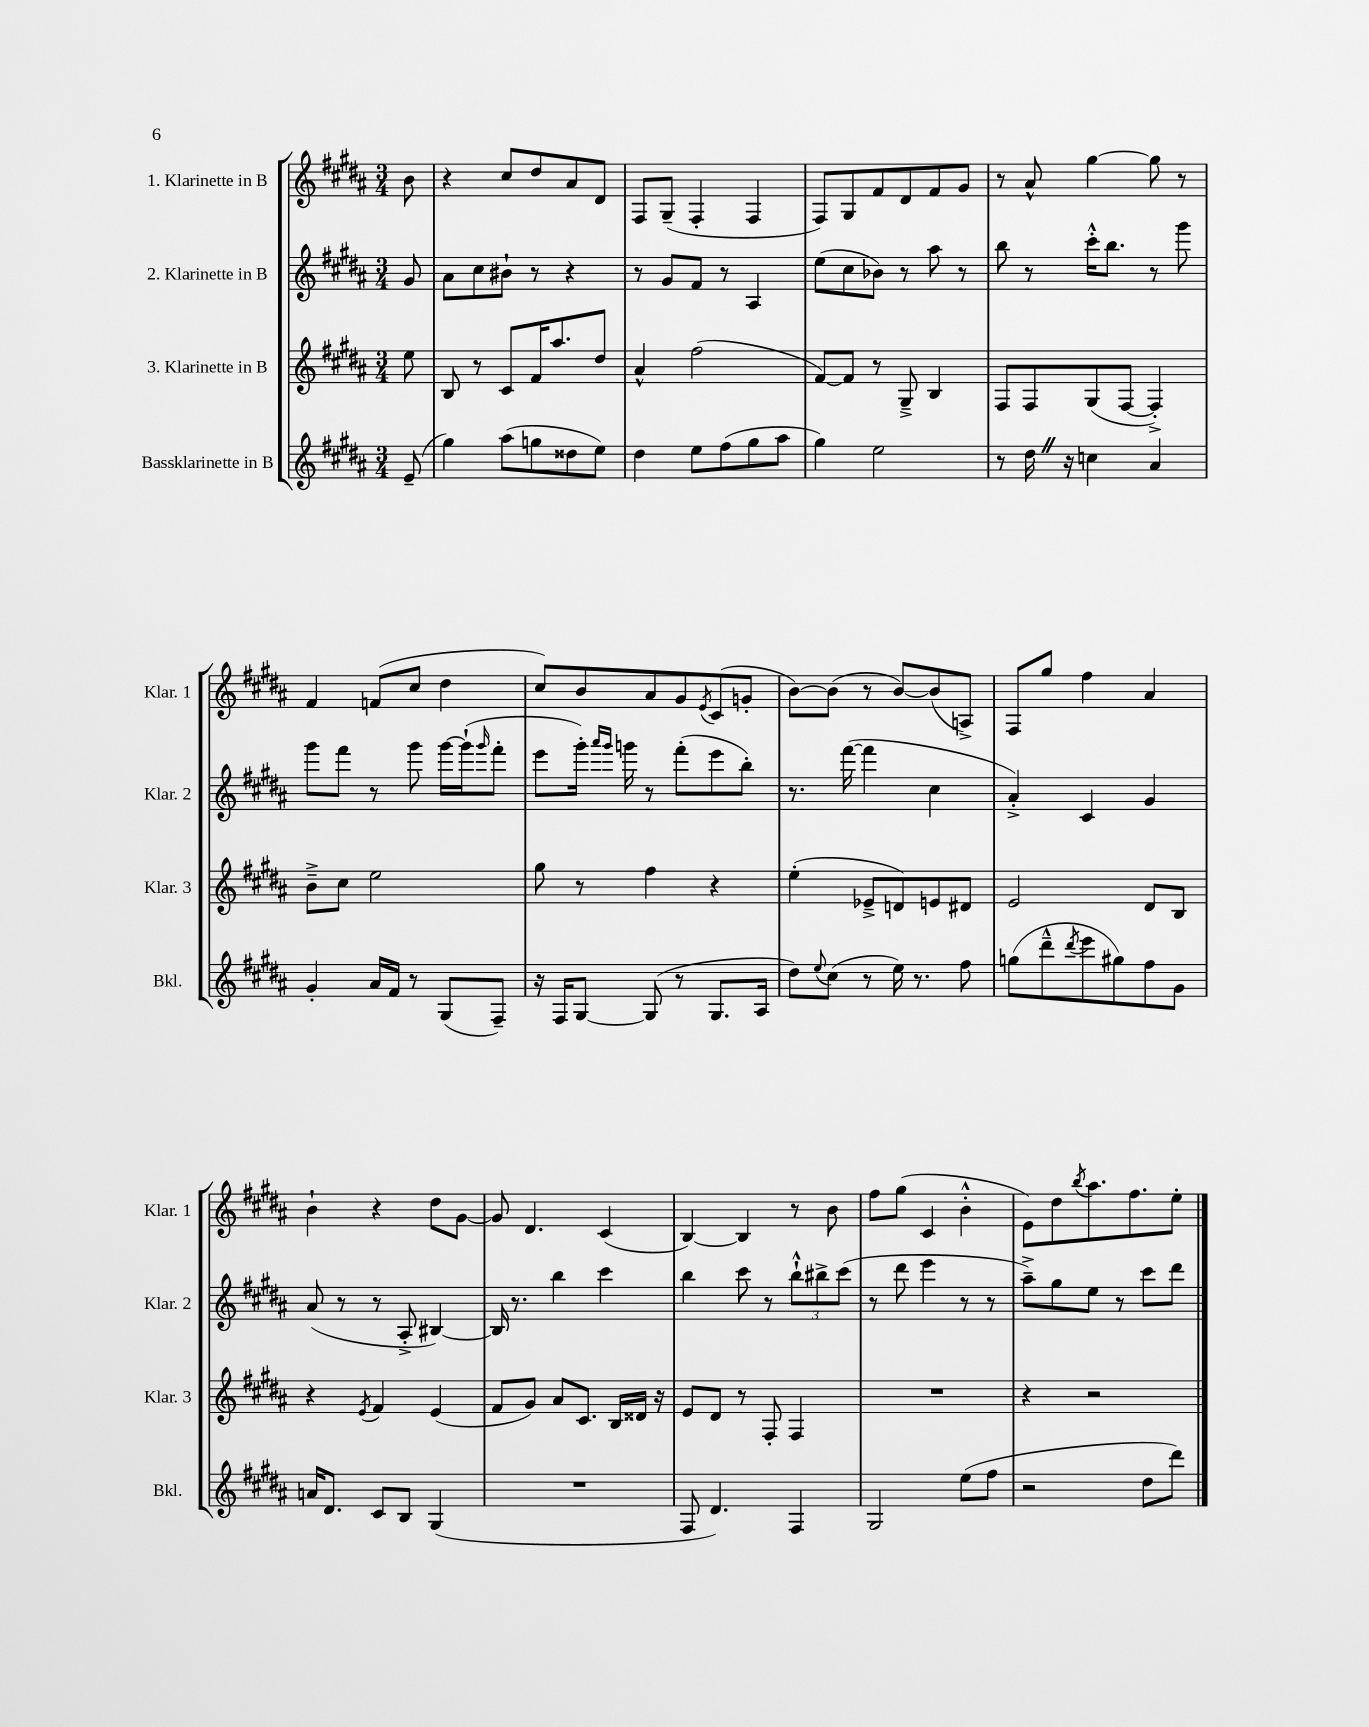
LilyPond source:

<<
\new StaffGroup <<
\new Staff = "s0" \with { instrumentName = "1. Klarinette in B" shortInstrumentName = "Klar. 1" } {
    \clef treble \key b \major \numericTimeSignature \time 3/4 \partial 8
    b'8 |
    r4 cis''8 dis''8 ais'8 dis'8 |
    fis8 gis8--( fis4-. fis4 |
    fis8) gis8 fis'8 dis'8 fis'8 gis'8 |
    r8 ais'8-^ gis''4~ gis''8 r8 |
    fis'4 f'8( cis''8 dis''4 |
    cis''8) b'8 ais'8 gis'8 \acciaccatura { e'8 } cis'8( g'8-. |
    b'8~) b'8( r8 b'8~) b'8( a8->) |
    fis8 gis''8 fis''4 ais'4 |
    b'4-! r4 dis''8 gis'8~ |
    gis'8 dis'4. cis'4( |
    b4~) b4 r8 b'8 |
    fis''8 gis''8( cis'4 b'4-.-^ |
    e'8) dis''8 \acciaccatura { b''8 } ais''8. fis''8. e''8-. \bar "|." |
}
\new Staff = "s1" \with { instrumentName = "2. Klarinette in B" shortInstrumentName = "Klar. 2" } {
    \clef treble \key b \major \numericTimeSignature \time 3/4 \partial 8
    gis'8 |
    ais'8 cis''8 bis'8-! r8 r4 |
    r8 gis'8 fis'8 r8 ais4 |
    e''8( cis''8 bes'8) r8 ais''8 r8 |
    b''8 r8 cis'''16-.-^ b''8. r8 gis'''8 |
    gis'''8 fis'''8 r8 gis'''8 gis'''16~ gis'''16-!( \grace { gis'''16 } fis'''8-. |
    e'''8 gis'''16-.) \grace { ais'''16 gis'''16 } g'''16 r8 fis'''8-.( e'''8 b''8-.) |
    r8. fis'''16~( fis'''4 cis''4 |
    ais'4-.->) cis'4 gis'4 |
    ais'8( r8 r8 ais8-.-> bis4~) |
    bis16 r8. b''4 cis'''4 |
    b''4 cis'''8 r8 \tuplet 3/2 { b''8-!-^ bis''8-> cis'''8( } |
    r8 dis'''8 e'''4 r8 r8 |
    ais''8--->) gis''8 e''8 r8 cis'''8 dis'''8 \bar "|." |
}
\new Staff = "s2" \with { instrumentName = "3. Klarinette in B" shortInstrumentName = "Klar. 3" } {
    \clef treble \key b \major \numericTimeSignature \time 3/4 \partial 8
    e''8 |
    b8 r8 cis'8 fis'16 ais''8. dis''8 |
    ais'4-^ fis''2( |
    fis'8~) fis'8 r8 gis8---> b4 |
    fis8 fis8 gis8( fis8~ fis4-.->) |
    b'8---> cis''8 e''2 |
    gis''8 r8 fis''4 r4 |
    e''4-.( ees'8---> d'8) e'8 dis'8 |
    e'2 dis'8 b8 |
    r4 \acciaccatura { e'8 } fis'4 e'4( |
    fis'8 gis'8) ais'8 cis'8. b16 disis'16 r16 |
    e'8 dis'8 r8 fis8-. fis4 |
    R2. |
    r4 r2 \bar "|." |
}
\new Staff = "s3" \with { instrumentName = "Bassklarinette in B" shortInstrumentName = "Bkl." } {
    \clef treble \key b \major \numericTimeSignature \time 3/4 \partial 8
    e'8--( |
    gis''4) ais''8( g''8 disis''8 e''8) |
    dis''4 e''8 fis''8( gis''8 ais''8 |
    gis''4) e''2 |
    r8 dis''16 \once \override BreathingSign.text = \markup { \musicglyph "scripts.caesura.straight" } \breathe r16 c''4 ais'4 |
    gis'4-. ais'16 fis'16 r8 gis8( fis8--) |
    r16 fis16 gis8~ gis8( r8 gis8. ais16 |
    dis''8) \appoggiatura { e''8 } cis''8( r8 e''16) r8. fis''8 |
    g''8( dis'''8---^ \acciaccatura { dis'''8 } e'''8 gis''8) fis''8 gis'8 |
    a'16 dis'8. cis'8 b8 gis4( |
    R2. |
    fis8 dis'4.) fis4 |
    gis2 e''8( fis''8 |
    r2 dis''8 dis'''8) \bar "|." |
}
>>
>>
\layout { \context { \Score \remove "Bar_number_engraver" } }
